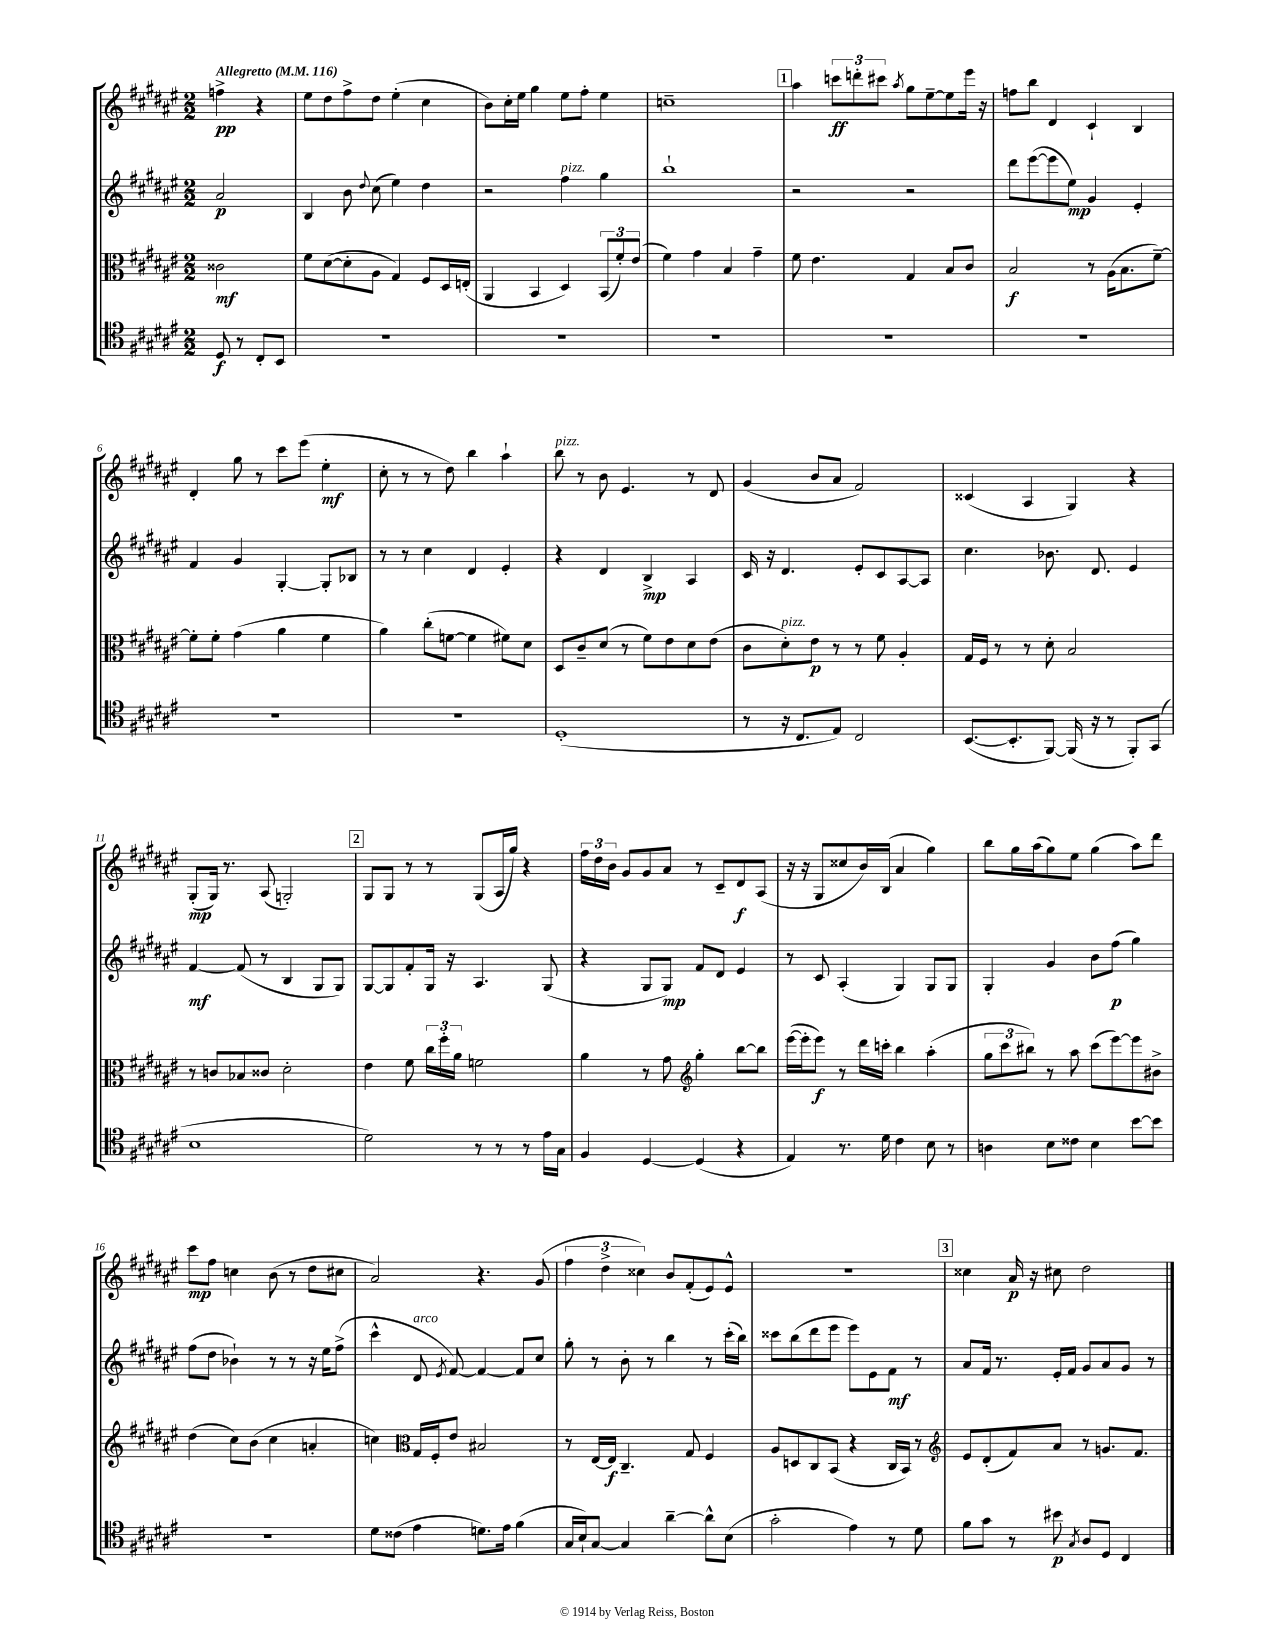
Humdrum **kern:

**kern	**dynam	**kern	**dynam	**kern	**dynam	**kern	**dynam
*part4	*part4	*part3	*part3	*part2	*part2	*part1	*part1
*staff4	*staff4	*staff3	*staff3	*staff2	*staff2	*staff1	*staff1
*clefC4	*	*clefC3	*	*clefG2	*	*clefG2	*
*k[f#c#g#d#a#e#]	*	*k[f#c#g#d#a#e#]	*	*k[f#c#g#d#a#e#]	*	*k[f#c#g#d#a#e#]	*
*M2/2	*	*M2/2	*	*M2/2	*	*M2/2	*
*MM116	*	*MM116	*	*MM116	*	*MM116	*
=	=	=	=	=	=	=	=
!	!	!	!	!	!	!LO:TX:a:B:t=Allegretto	!
8D#/	f	2c##X\	mf	2a#/	p	4ffn^\	pp
8r	.	.	.	.	.	.	.
8C#'/L	.	.	.	.	.	4r	.
8BB/J	.	.	.	.	.	.	.
=1	=1	=1	=1	=1	=1	=1	=1
1r	.	8f#\L	.	4B/	.	8ee#\L	.
.	.	([8d#\	.	.	.	8dd#\	.
.	.	8d#'\]	.	8b\	.	8ff#^\	.
.	.	.	.	8qqdd#/	.	.	.
.	.	8A#\J	.	(8cc#\	.	8dd#\J	.
.	.	4G#/)	.	4ee#\)	.	(4ee#'\	.
.	.	8F#/L	.	4dd#\	.	4cc#\	.
.	.	16D#/L	.	.	.	.	.
.	.	(16En'/JJ	.	.	.	.	.
=2	=2	=2	=2	=2	=2	=2	=2
1r	.	4AA#/	.	2r	.	8b\L)	.
.	.	.	.	.	.	16cc#'\L	.
.	.	.	.	.	.	16ee#\JJ	.
.	.	4BB/	.	.	.	4gg#\	.
!	!	!	!	!LO:TX:a:i:t=pizz.	!	!	!
.	.	4D#/)	.	4ff#\	.	8ee#\L	.
.	.	.	.	.	.	8ff#'\J	.
.	.	(12BB/L	.	4gg#\	.	4ee#\	.
.	.	12f#'/)	.	.	.	.	.
.	.	(12e#/J	.	.	.	.	.
=3	=3	=3	=3	=3	=3	=3	=3
1r	.	4f#\)	.	1bb`	.	1ccn~	.
.	.	4g#\	.	.	.	.	.
.	.	4B/	.	.	.	.	.
.	.	4g#~\	.	.	.	.	.
!!LO:REH:place=s1:t=1
=4	=4	=4	=4	=4	=4	=4	=4
1r	.	8f#\	.	2r	.	4aa#\	.
.	.	4.e#\	.	.	.	.	.
.	.	.	.	.	.	12cccn\L	ff
.	.	.	.	.	.	12dddn'\	.
.	.	.	.	.	.	12ccc#X\J	.
.	.	.	.	.	.	8qaa#/	.
.	.	4G#/	.	2r	.	8gg#\L	.
.	.	.	.	.	.	[8ee#~\	.
.	.	8B/L	.	.	.	8ee#\]	.
.	.	8c#/J	.	.	.	16eee#\Jk	.
.	.	.	.	.	.	16r	.
=5	=5	=5	=5	=5	=5	=5	=5
1r	.	2B/	f	8ddd#\L	.	8ffn\L	.
.	.	.	.	([8eee#\	.	8bb\J	.
.	.	.	.	8eee#\]	.	4d#/	.
.	.	.	.	8ee#\J)	mp	.	.
.	.	8r	.	4g#/	.	4c#`/	.
.	.	(16A#\KL	.	.	.	.	.
.	.	8.B\	.	.	.	.	.
.	.	.	.	4e#'/	.	4B/	.
.	.	[8f#~\J)	.	.	.	.	.
!!LO:LB:g=z
=6	=6	=6	=6	=6	=6	=6	=6
1r	.	8f#'\L]	.	4f#/	.	4d#'/	.
.	.	8f#'\J	.	.	.	.	.
.	.	(4g#\	.	4g#/	.	8gg#\	.
.	.	.	.	.	.	8r	.
.	.	4a#\	.	[4G#'/	.	8ccc#\L	.
.	.	.	.	.	.	(8eee#\J	.
.	.	4f#\	.	8G#'/L]	.	4ee#'\	mf
.	.	.	.	8B-X/J	.	.	.
=7	=7	=7	=7	=7	=7	=7	=7
1r	.	4a#\)	.	8r	.	8cc#'\	.
.	.	.	.	8r	.	8r	.
.	.	(8cc#'\L	.	4cc#\	.	8r	.
.	.	[8fn\J	.	.	.	8dd#\)	.
.	.	4f\]	.	4d#/	.	4bb\	.
.	.	8f#X\L)	.	4e#'/	.	4aa#`\	.
.	.	8d#\J	.	.	.	.	.
=8	=8	=8	=8	=8	=8	=8	=8
!	!	!	!	!	!	!LO:TX:a:i:t=pizz.	!
(1D#'	.	8D#/L	.	4r	.	8bb\	.
.	.	8c#~/	.	.	.	8r	.
.	.	(8d#/J	.	4d#/	.	8b\	.
.	.	8r	.	.	.	4.e#/	.
.	.	8f#\L)	.	4B^/	mp	.	.
.	.	8e#\	.	.	.	.	.
.	.	8d#\	.	4A#/	.	8r	.
.	.	(8e#\J	.	.	.	8d#/	.
=9	=9	=9	=9	=9	=9	=9	=9
8r	.	8c#\L	.	16c#/	.	(4g#/	.
.	.	.	.	16r	.	.	.
!	!	!LO:TX:a:i:t=pizz.	!	!	!	!	!
16r	.	8d#'\)	.	4.d#/	.	.	.
8.C#/L	.	.	.	.	.	.	.
.	.	8e#\J	p	.	.	8b/L	.
8E#/J)	.	8r	.	.	.	8a#/J	.
2C#/	.	8r	.	8e#'/L	.	2f#/)	.
.	.	8f#\	.	8c#/	.	.	.
.	.	4A#'/	.	[8A#/	.	.	.
.	.	.	.	8A#/J]	.	.	.
=10	=10	=10	=10	=10	=10	=10	=10
([8.BB/L	.	16G#/LL	.	4.cc#\	.	(4c##X/	.
.	.	16F#/JJ	.	.	.	.	.
.	.	8r	.	.	.	.	.
8.BB'/]	.	.	.	.	.	.	.
.	.	8r	.	.	.	4A#/	.
[8FF#/J)	.	8d#'\	.	8.b-X\	.	.	.
(16FF#/]	.	2B/	.	.	.	4G#/)	.
16r	.	.	.	8.d#/	.	.	.
8r	.	.	.	.	.	.	.
8FF#'/L)	.	.	.	4e#/	.	4r	.
(8GG#/J	.	.	.	.	.	.	.
!!LO:LB:g=z
=11	=11	=11	=11	=11	=11	=11	=11
1B	.	8r	.	[4f#/	mf	(8G#'/L	mp
.	.	8cn/L	.	.	.	16G#/Jk)	.
.	.	.	.	.	.	8.r	.
.	.	8B-X/	.	(8f#/]	.	.	.
.	.	8c##X/J	.	8r	.	(8A#/	.
.	.	2d#'\	.	4B/	.	2Gn'/)	.
.	.	.	.	8G#/L	.	.	.
.	.	.	.	8G#/J)	.	.	.
!!LO:REH:place=s1:t=2
=12	=12	=12	=12	=12	=12	=12	=12
2d#\)	.	4e#\	.	[8G#/L	.	8G#/L	.
.	.	.	.	8G#/]	.	8G#/J	.
.	.	8f#\	.	8f#'/	.	8r	.
.	.	24cc#\LL	.	16G#/Jk	.	8r	.
.	.	24ff#'\	.	.	.	.	.
.	.	.	.	16r	.	.	.
.	.	24a#\JJ	.	.	.	.	.
8r	.	2fn\	.	4.A#/	.	(8G#/L	.
8r	.	.	.	.	.	16A#/L	.
.	.	.	.	.	.	16gg#/JJ)	.
8r	.	.	.	.	.	4r	.
16e#\LL	.	.	.	(8G#/	.	.	.
16G#\JJ	.	.	.	.	.	.	.
=13	=13	=13	=13	=13	=13	=13	=13
4F#/	.	4a#\	.	4r	.	24ff#\LL	.
.	.	.	.	.	.	24dd#\	.
.	.	.	.	.	.	24b\JJ	.
.	.	.	.	.	.	8g#/L	.
[4D#/	.	8r	.	8G#/L	.	8g#/	.
.	.	8g#\	.	8G#/J)	mp	8a#/J	.
*	*	*clefG2	*	*	*	*	*
(4D#/]	.	4gg#'\	.	8f#/L	.	8r	.
.	.	.	.	8d#/J	.	8c#~/L	.
4r	.	[8bb\L	.	4e#/	.	8d#/	f
.	.	8bb\J]	.	.	.	(8A#/J	.
=14	=14	=14	=14	=14	=14	=14	=14
4E#/)	.	([16eee#\LL	.	8r	.	16r	.
.	.	16eee#'\J]	.	.	.	16r	.
.	.	8eee#\J)	f	8c#/	.	8G#/L	.
8.r	.	8r	.	(4A#'/	.	8cc##X/	.
.	.	16ddd#\LL	.	.	.	16b/L)	.
16d#\	.	16cccn'\JJ	.	.	.	(16B/JJ	.
4c#\	.	4bb\	.	4G#/)	.	4a#/	.
8B\	.	(4aa#'\	.	8G#/L	.	4gg#\)	.
8r	.	.	.	8G#/J	.	.	.
=15	=15	=15	=15	=15	=15	=15	=15
4An\	.	12gg#\L	.	4G#'/	.	8bb\L	.
.	.	12ccc#\	.	.	.	.	.
.	.	.	.	.	.	16gg#\L	.
.	.	12bb#X\J)	.	.	.	.	.
.	.	.	.	.	.	(16aa#\J	.
8B\L	.	8r	.	4g#/	.	8gg#\)	.
8c##X\J	.	8aa#\	.	.	.	8ee#\J	.
4B\	.	(8ccc#\L	.	8b\L	.	(4gg#\	.
.	.	[8eee#\)	.	(8ff#\J	p	.	.
[8b\L	.	8eee#\]	.	4gg#\)	.	8aa#\L)	.
8b\J]	.	8b#X^\J	.	.	.	8ddd#\J	.
!!LO:LB:g=z
=16	=16	=16	=16	=16	=16	=16	=16
1r	.	(4dd#\	.	(8ff#\L	.	8ccc#\L	mp
.	.	.	.	8dd#\J	.	8ff#\J	.
.	.	8cc#\L)	.	4b-X`\)	.	4ccn\	.
.	.	(8b\J	.	.	.	.	.
.	.	4cc#\	.	8r	.	(8b\	.
.	.	.	.	8r	.	8r	.
.	.	4an'/	.	16r	.	8dd#\L	.
.	.	.	.	16ee#\KL	.	.	.
.	.	.	.	(8ff#^\J	.	8cc#X\J	.
=17	=17	=17	=17	=17	=17	=17	=17
8d#\L	.	4ccn\)	.	4ccc#^^\	.	2a#/)	.
(8c##X\J	.	.	.	.	.	.	.
*	*	*clefC3	*	*	*	*	*
!	!	!	!	!LO:TX:a:i:t=arco	!	!	!
4e#\	.	16G#/LL	.	8d#/	.	.	.
.	.	16F#'/J	.	.	.	.	.
.	.	.	.	8qe#/	.	.	.
.	.	8e#/J	.	[8f#/)	.	.	.
8.dn\L)	.	2B#X/	.	4f#/_	.	4.r	.
16e#\Jk	.	.	.	.	.	.	.
(4f#\	.	.	.	8f#/L]	.	.	.
.	.	.	.	8cc#/J	.	(8g#/	.
=18	=18	=18	=18	=18	=18	=18	=18
16G#/LL	.	8r	.	8gg#'\	.	6ff#\	.
16B`/J)	.	.	.	.	.	.	.
[8G#/J	.	[16E#/LL	.	8r	.	.	.
.	.	.	.	.	.	6dd#^\	.
.	.	16E#/JJ]	f	.	.	.	.
4G#/]	.	4.C#~/	.	8b'\	.	.	.
.	.	.	.	.	.	6cc##X\)	.
.	.	.	.	8r	.	.	.
[4a#~\	.	.	.	4bb\	.	8b/L	.
.	.	8G#/	.	.	.	(8f#'/	.
8a#^^\L]	.	4F#/	.	8r	.	8e#/)	.
(8B\J	.	.	.	(16ccc#'\LL	.	8e#^^/J	.
.	.	.	.	16bb\JJ)	.	.	.
=19	=19	=19	=19	=19	=19	=19	=19
2g#'\	.	8A#/L	.	8ccc##X\L	.	1r	.
.	.	8Dn/	.	(8bb\	.	.	.
.	.	8C#/	.	8ddd#\	.	.	.
.	.	(8BB/J	.	8eee#\J	.	.	.
4e#\)	.	4r	.	8eee#\L)	.	.	.
.	.	.	.	8e#\	.	.	.
8r	.	16C#/LL	.	8f#\J	mf	.	.
.	.	16BB/JJ)	.	.	.	.	.
8d#\	.	8r	.	8r	.	.	.
!!LO:REH:place=s1:t=3
=20	=20	=20	=20	=20	=20	=20	=20
*	*	*clefG2	*	*	*	*	*
8f#\L	.	8e#/L	.	8a#/L	.	4cc##X\	.
8g#\J	.	(8d#'/	.	16f#/Jk	.	.	.
.	.	.	.	8.r	.	.	.
8r	.	8f#/)	.	.	.	16a#/	p
.	.	.	.	.	.	16r	.
8b#X\	p	8a#/J	.	16e#'/LL	.	8cc#X\	.
.	.	.	.	16f#/JJ	.	.	.
8qG#/	.	.	.	.	.	.	.
8A#/L	.	8r	.	8g#/L	.	2dd#\	.
8D#/J	.	8.gn/L	.	8a#/	.	.	.
4C#/	.	.	.	8g#/J	.	.	.
.	.	8.f#/J	.	.	.	.	.
.	.	.	.	8r	.	.	.
==	==	==	==	==	==	==	==
*-	*-	*-	*-	*-	*-	*-	*-
